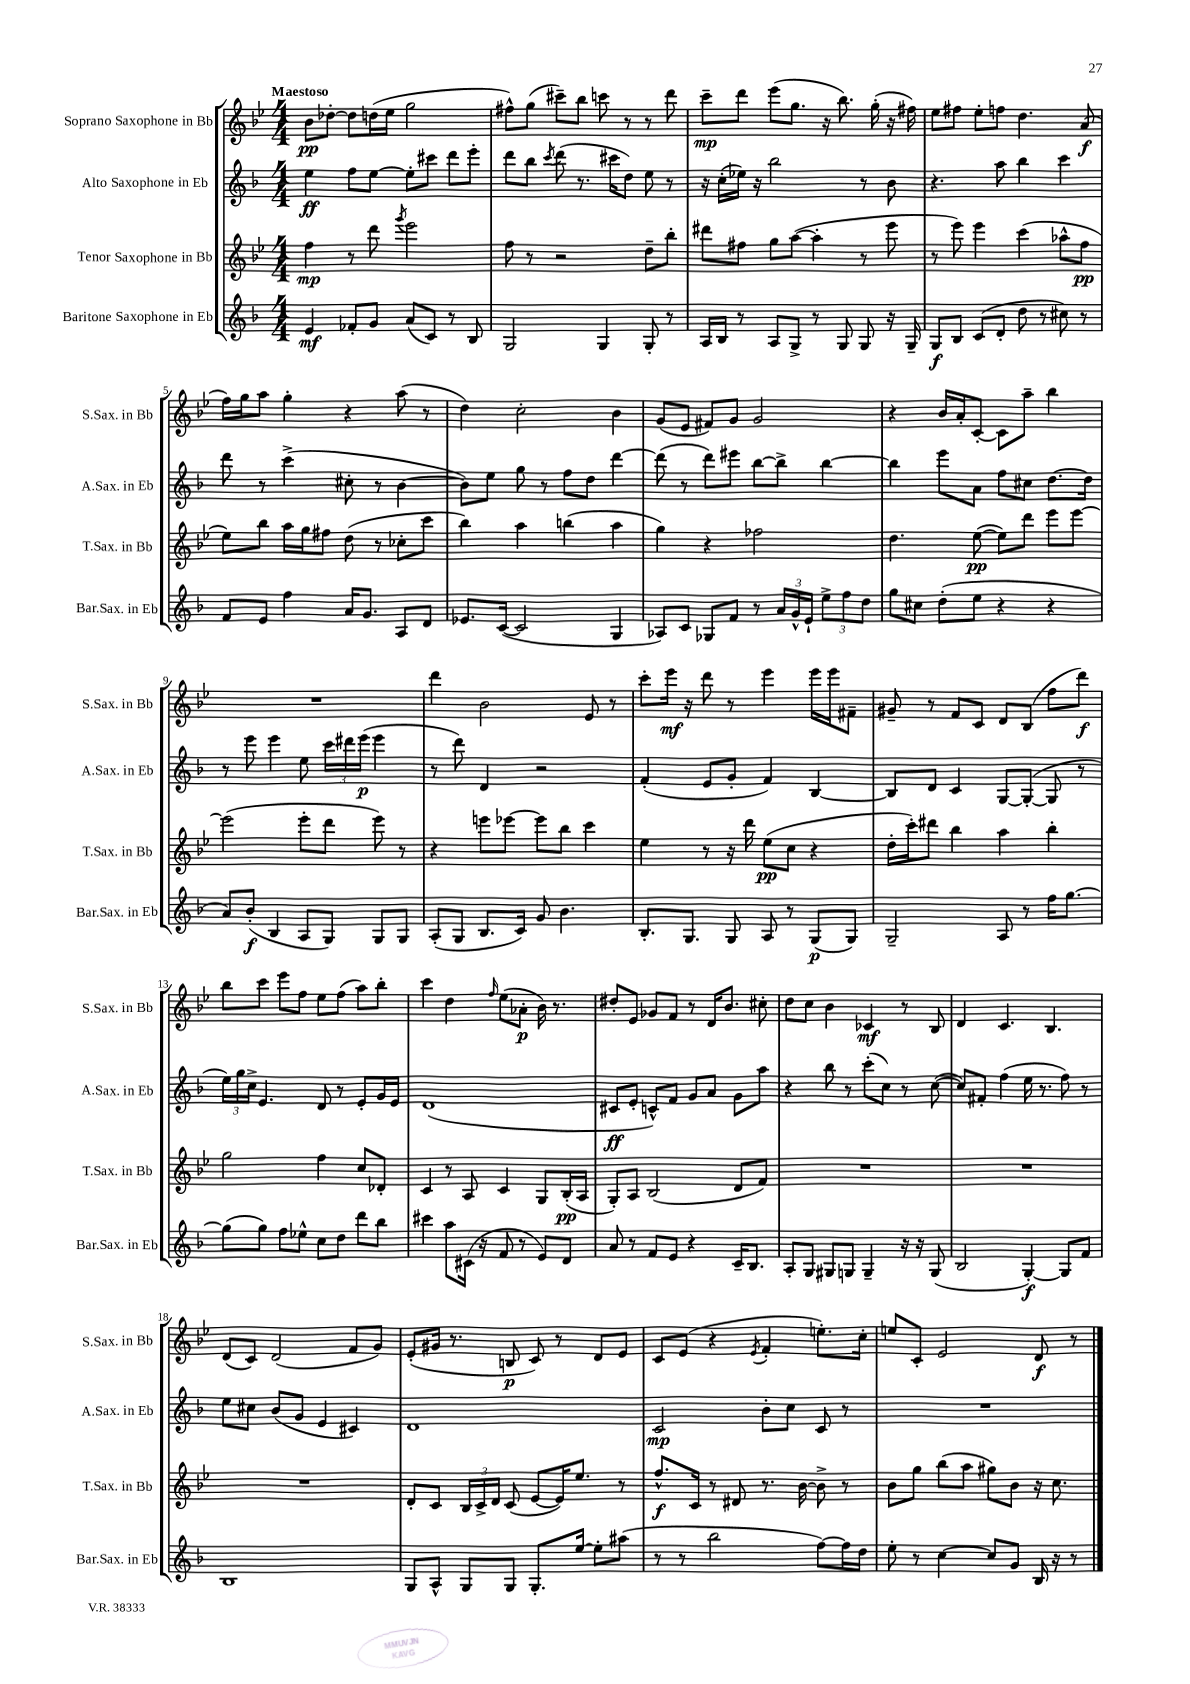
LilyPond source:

<<
\new StaffGroup <<
\new Staff = "s0" \with { instrumentName = "Soprano Saxophone in Bb" shortInstrumentName = "S.Sax. in Bb" } {
    \clef treble \key bes \major \numericTimeSignature \time 4/4 \tempo "Maestoso"
    \autoBeamOff bes'8[\pp des''8]~-. des''8[ d''16( ees''16] g''2 |
    fis''8[-^) g''8]( cis'''8[--) bes''8] c'''8 r8 r8 d'''8 |
    c'''8[--\mp d'''8] ees'''8[( g''8.] r16 bes''8.) g''16-.( r16 fis''16) |
    ees''8[ fis''8] ees''8[-. f''8] d''4. a'8\f( |
    f''16[) g''16 a''8] g''4-. r4 a''8( r8 |
    d''4) c''2-. bes'4 |
    g'8[( ees'8] fis'8[) g'8] g'2 |
    r4 bes'16[ a'16-. c'8]~-. c'8[ a''8]-- bes''4 |
    R1 |
    d'''4 bes'2 ees'8 r8 |
    c'''8[-. ees'''16]\mf r16 d'''8 r8 ees'''4 ees'''16[ ees'''16 fis'8]-- |
    gis'8-- r8 f'8[ c'8] d'8[ bes8]( f''8[ d'''8]\f) |
    bes''8[ c'''8] ees'''8[ f''8] ees''8[ f''8]( a''8[) bes''8]-. |
    c'''4 d''4 \grace { f''16 } ees''8[( aes'8]-.\p bes'16) r8. |
    dis''8[-. ees'8] ges'8[ f'8] r8 d'16[ bes'8.] cis''8-. |
    d''8[ c''8] bes'4 ces'4\mf r8 bes8 |
    d'4 c'4. bes4. |
    d'8[( c'8]) d'2( f'8[ g'8]) |
    ees'8[-.( gis'16] r8. b8\p c'8) r8 d'8[ ees'8] |
    c'8[ ees'8]( r4 \acciaccatura { ees'8 } f'4-. e''8.[-.) c''16]-. |
    e''8[ c'8]-. ees'2 d'8\f r8 \bar "|." |
}
\new Staff = "s1" \with { instrumentName = "Alto Saxophone in Eb" shortInstrumentName = "A.Sax. in Eb" } {
    \clef treble \key f \major \numericTimeSignature \time 4/4
    \autoBeamOff e''4\ff f''8[ e''8]~ e''8[-. cis'''8] d'''8[ e'''8]-. |
    d'''8[ bes''8] \acciaccatura { c'''8 } d'''8( r8. cis'''16[ d''8]) e''8 r8 |
    r16 c''16[-.( ees''16]) r16 bes''2 r8 bes'8 |
    r4. a''8 bes''4 c'''4 |
    d'''8 r8 c'''4->( cis''8-. r8 bes'4~ |
    bes'8[) e''8] g''8 r8 f''8[ d''8] d'''4~ |
    d'''8( r8 d'''8[) eis'''8] bes''8[~ bes''8]-> bes''4~ |
    bes''4 e'''8[ a'8] f''8[ cis''8] d''8.[~ d''16] |
    r8 e'''8 e'''4 e''8 \tuplet 3/2 { c'''16[ dis'''16 e'''16]\p( } e'''4 |
    r8 d'''8) d'4 r2 |
    f'4-.( e'8[ g'8]-. f'4) bes4~ |
    bes8[ d'8] c'4 g8[~ g8]~-.( g8 r8 |
    \tuplet 3/2 { e''16[) g''16 c''16]-> } e'4. d'8 r8 e'8[-. g'16 e'16] |
    d'1( |
    cis'8[\ff e'8]-. c'8[-^) f'8] g'8[ a'8] g'8[ a''8] |
    r4 bes''8 r8 c'''8[-.( c''8]) r8 c''8~( |
    c''8[) fis'8]-. f''4( e''16 r8. f''8) r8 |
    e''8[ cis''8] bes'8[( g'8] e'4 cis'4) |
    d'1 |
    c'2\mp bes'8[-. c''8] c'8 r8 |
    R1 \bar "|." |
}
\new Staff = "s2" \with { instrumentName = "Tenor Saxophone in Bb" shortInstrumentName = "T.Sax. in Bb" } {
    \clef treble \key bes \major \numericTimeSignature \time 4/4
    \autoBeamOff f''4\mp r8 d'''8 \acciaccatura { g'''8 } ees'''2 |
    f''8 r8 r2 d''8[-- bes''8]-. |
    dis'''8[ fis''8] g''8[ a''8]~( a''4-. r8 ees'''8 |
    r8 ees'''8) ees'''4 c'''4( aes''8[-^ f''8]\pp |
    ees''8[) bes''8] a''16[ g''16 fis''8] d''8( r8 ces''8[-. c'''8] |
    bes''4) a''4 b''4( a''4 |
    g''4) r4 fes''2 |
    d''4. ees''8~\pp( ees''8[) d'''8] ees'''8[ ees'''8]~ |
    ees'''2( ees'''8[-. d'''8] ees'''8) r8 |
    r4 e'''8[ ees'''8]~ ees'''8[ bes''8] c'''4 |
    ees''4 r8 r16 d'''16 ees''8[\pp( c''8] r4 |
    d''16[-. c'''16-.) dis'''8] bes''4 a''4 bes''4-. |
    g''2 f''4 c''8[ des'8]-. |
    c'4 r8 a8 c'4 g8[ bes16-.\pp( a16] |
    g8[-.) a8] bes2( d'8[ f'8]) |
    R1 |
    R1 |
    R1 |
    d'8[-. c'8] \tuplet 3/2 { bes16[ c'16-> d'16] } c'8( ees'8[~ ees'16) ees''8.] r8 |
    f''8.[-^\f c'16] r8 dis'8 r8. bes'16~ bes'8-> r8 |
    bes'8[ g''8] bes''8[( a''8] gis''8[) bes'8] r16 c''8. \bar "|." |
}
\new Staff = "s3" \with { instrumentName = "Baritone Saxophone in Eb" shortInstrumentName = "Bar.Sax. in Eb" } {
    \clef treble \key f \major \numericTimeSignature \time 4/4
    \autoBeamOff e'4\mf fes'8[-. g'8] a'8[( c'8]) r8 bes8 |
    g2 g4 g8-. r8 |
    a16[ bes16] r8 a8[ g8]-> r8 g8 g8 r16 g16-- |
    g8[\f bes8] c'8[( d'8]-. d''8 r8 cis''8) r8 |
    f'8[ e'8] f''4 a'16[ g'8.] a8[ d'8] |
    ees'8.[ c'16]~( c'2 g4 |
    aes8[) c'8] ges8[ f'8] r8 \tuplet 3/2 { a'16[ g'16-^ e'16]-! } \tuplet 3/2 { e''8[-> f''8 d''8] } |
    g''8[ cis''8] d''8[-.( e''8] r4 r4 |
    a'8[) bes'8]-.\f( bes4 a8[ g8]) g8[ g8] |
    a8[-.( g8] bes8.[ c'16]) g'8 bes'4. |
    bes8.[-. g8.] g8 a8 r8 g8[\p( g8]) |
    g2-- a8 r8 f''16[ g''8.]~ |
    g''8[( g''8]) f''8[ ees''8]-^ c''8[ d''8] d'''8[ bes''8] |
    cis'''4 a''8[ cis'16]( r16 f'8 r8 e'8[) d'8] |
    a'8 r8 f'8[ e'8] r4 c'16[-- bes8.] |
    a8[-. g8] gis8[ g8] g4-- r16 r16 g8( |
    bes2 g4~-.\f) g8[ f'8] |
    bes1 |
    g8[ a8]-^ g8[ g8] g8.[-. e''16]~ e''8[-. ais''8]( |
    r8 r8 bes''2 f''8[~) f''16 d''16] |
    e''8-. r8 c''4~ c''8[ g'8] bes16 r16 r8 \bar "|." |
}
>>
>>
